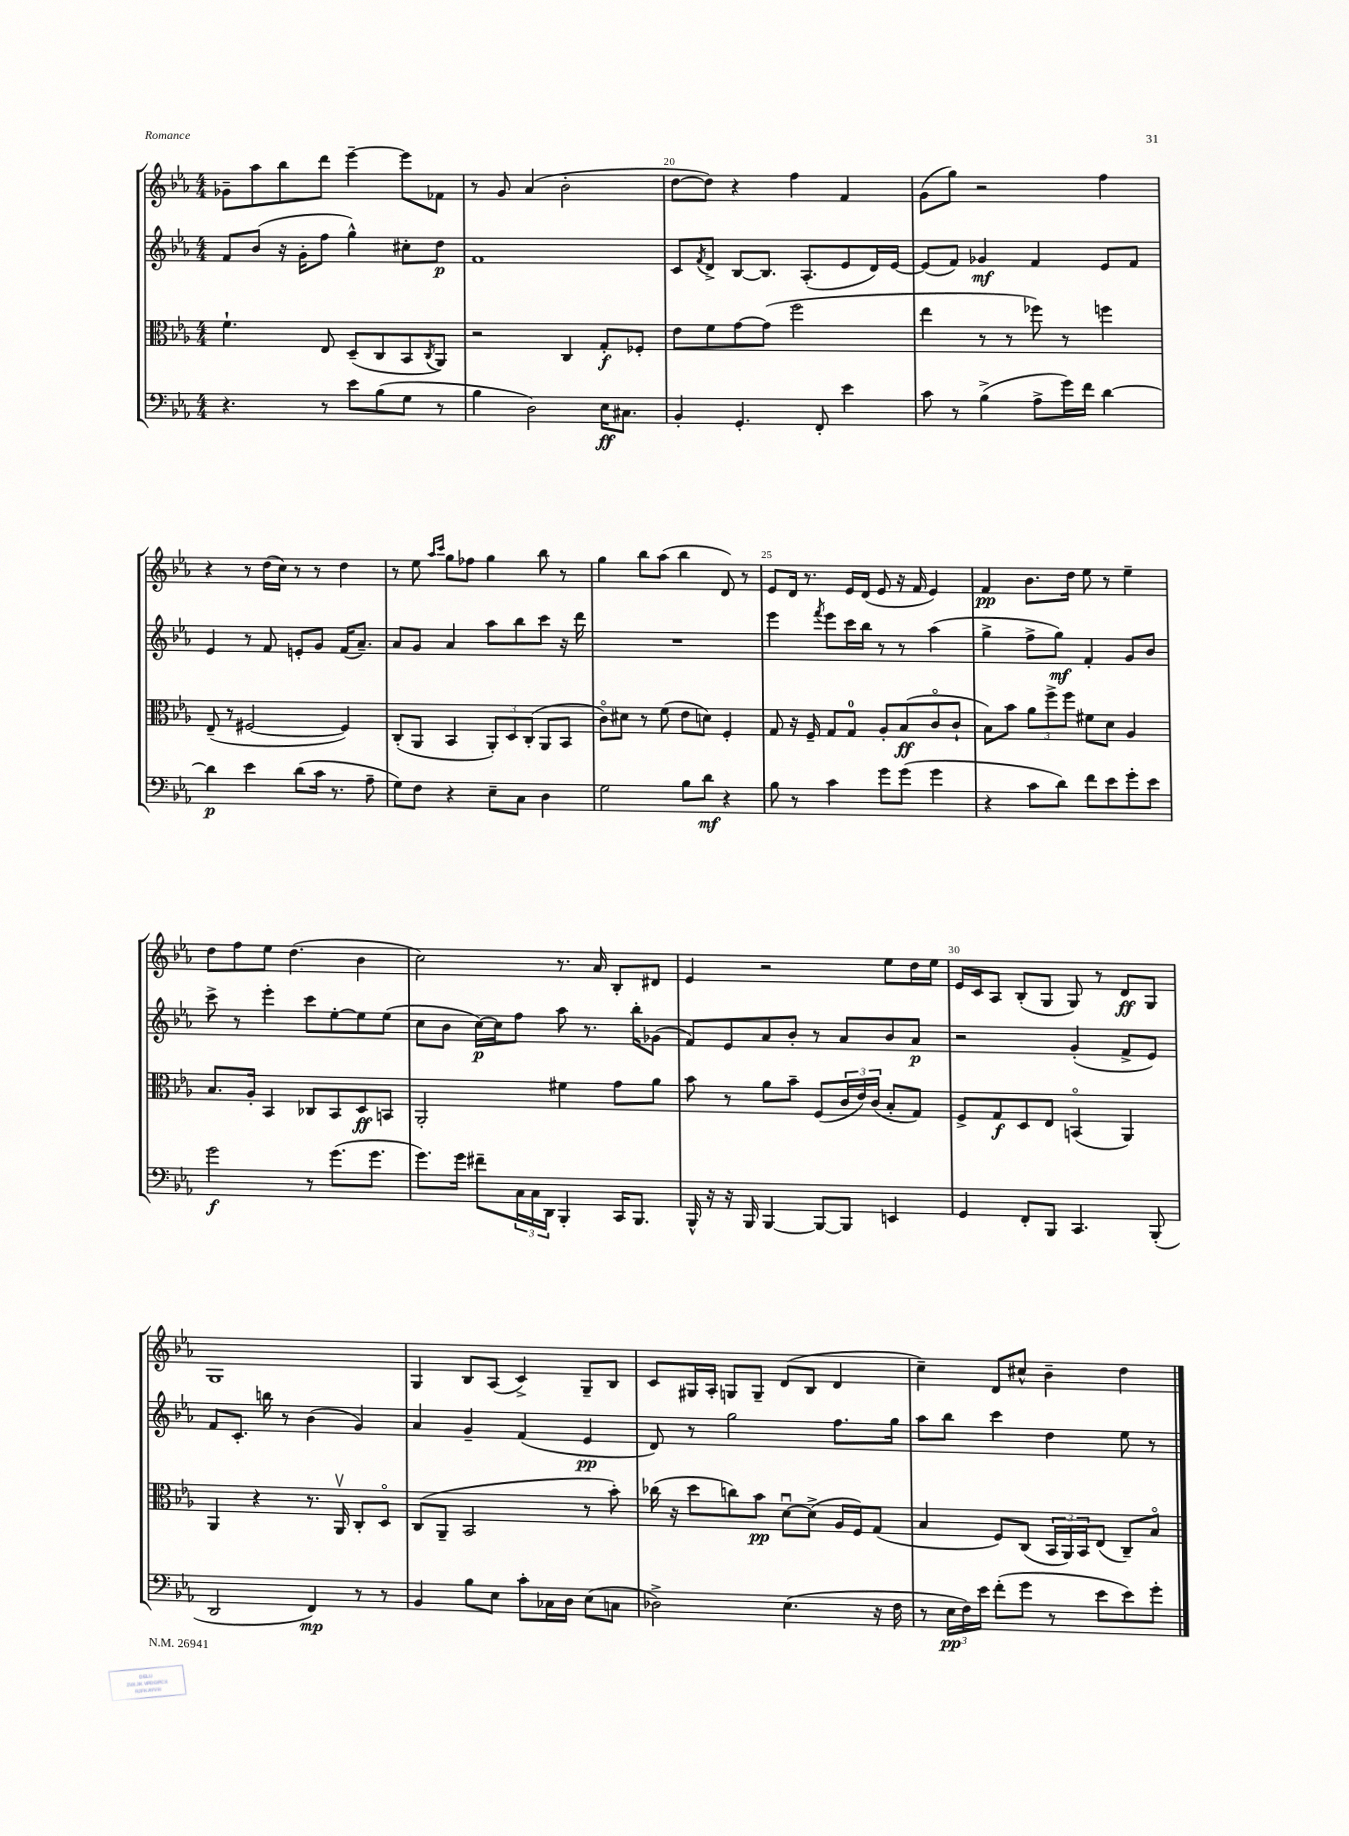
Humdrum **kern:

**kern	**dynam	**kern	**dynam	**kern	**dynam	**kern	**dynam
*part4	*part4	*part3	*part3	*part2	*part2	*part1	*part1
*staff4	*staff4	*staff3	*staff3	*staff2	*staff2	*staff1	*staff1
*clefF4	*	*clefC3	*	*clefG2	*	*clefG2	*
*k[b-e-a-]	*	*k[b-e-a-]	*	*k[b-e-a-]	*	*k[b-e-a-]	*
*M4/4	*	*M4/4	*	*M4/4	*	*M4/4	*
=18	=18	=18	=18	=18	=18	=18	=18
4.r	.	4.f`\	.	8f/L	.	8g-X~\L	.
.	.	.	.	(8b-/J	.	8aa-\	.
.	.	.	.	16r	.	8bb-\	.
.	.	.	.	16g'\KL	.	.	.
8r	.	8E-/	.	8ff\J	.	8ddd\J	.
8e-\L	.	(8D~/L	.	4gg^^\)	.	[4eee-~\	.
(8B-\	.	8C/	.	.	.	.	.
8G\J	.	8BB-/	.	8cc#X'\L	.	8eee-\L]	.
.	.	8qC/	.	.	.	.	.
8r	.	8AA-/J)	.	8dd\J	p	8f-X\J	.
=19	=19	=19	=19	=19	=19	=19	=19
4B-\	.	2r	.	1f	.	8r	.
.	.	.	.	.	.	8g/	.
2D\)	.	.	.	.	.	(4a-/	.
.	.	4C/	.	.	.	2b-'\	.
16E-\KL	ff	8G'/L	f	.	.	.	.
8.C#X\J	.	.	.	.	.	.	.
.	.	8F-X'/J	.	.	.	.	.
=20	=20	=20	=20	=20	=20	=20	=20
4BB-'/	.	8e-\L	.	8c/L	.	[8dd\L	.
.	.	.	.	8qf/	.	.	.
.	.	8f\	.	8d^/J	.	8dd\J])	.
4.GG'/	.	[8g\	.	[8B-/L	.	4r	.
.	.	(8g\J]	.	8.B-/J]	.	.	.
.	.	2ff\	.	.	.	4ff\	.
.	.	.	.	(8.A-'/L	.	.	.
8FF'/	.	.	.	.	.	.	.
4e-\	.	.	.	8e-/	.	4f/	.
.	.	.	.	16d/L)	.	.	.
.	.	.	.	[16e-/JJ	.	.	.
=21	=21	=21	=21	=21	=21	=21	=21
8c\	.	4ee-\	.	(8e-/L]	.	(8g\L	.
8r	.	.	.	8f/J)	.	8gg\J)	.
(4B-^\	.	8r	.	4g-X/	mf	2r	.
.	.	8r	.	.	.	.	.
8A-^\L	.	8ff-X\)	.	4f/	.	.	.
16g\L)	.	8r	.	.	.	.	.
16f\JJ	.	.	.	.	.	.	.
[4d\	.	4ffn\	.	8e-/L	.	4ff\	.
.	.	.	.	8f/J	.	.	.
!!LO:LB:g=z
=22	=22	=22	=22	=22	=22	=22	=22
4d\]	p	(8E-~/	.	4e-/	.	4r	.
.	.	8r	.	.	.	.	.
4e-\	.	[2F#X/	.	8r	.	8r	.
.	.	.	.	8f/	.	(16dd\LL	.
.	.	.	.	.	.	16cc\JJ)	.
(8d\L	.	.	.	8en'/L	.	8r	.
16c\Jk	.	.	.	8g/J	.	8r	.
8.r	.	.	.	.	.	.	.
.	.	4F#/])	.	(16f/KL	.	4dd\	.
.	.	.	.	8.a-~/J)	.	.	.
8A-~\	.	.	.	.	.	.	.
=23	=23	=23	=23	=23	=23	=23	=23
8G\L)	.	(8C'/L	.	8a-/L	.	8r	.
8F\J	.	8AA-/J	.	8g/J	.	8ee-\	.
.	.	.	.	.	.	16qqaa-/LL	.
.	.	.	.	.	.	16qqccc/JJ	.
4r	.	4BB-/	.	4a-/	.	8gg\L	.
.	.	.	.	.	.	8ff-X\J	.
8E-~\L	.	12AA-'/L)	.	8aa-\L	.	4gg\	.
.	.	12D/	.	.	.	.	.
8C\J	.	.	.	8bb-\	.	.	.
.	.	(12C'/J	.	.	.	.	.
4D\	.	8AA-/L	.	8ccc\J	.	8bb-\	.
.	.	8BB-/J	.	16r	.	8r	.
.	.	.	.	16ddd\	.	.	.
=24	=24	=24	=24	=24	=24	=24	=24
2G\	.	8c\L)	.	1r	.	4gg\	.
.	.	8d#X\J	.	.	.	.	.
.	.	8r	.	.	.	8bb-\L	.
.	.	(8f\	.	.	.	(8aa-\J	.
8B-\L	.	8e-\L	.	.	.	4bb-\	.
8d\J	mf	8dn\J)	.	.	.	.	.
4r	.	4F'/	.	.	.	8d/)	.
.	.	.	.	.	.	8r	.
=25	=25	=25	=25	=25	=25	=25	=25
8B-\	.	8G/	.	4eee-\	.	8e-/L	.
8r	.	16r	.	.	.	16d/Jk	.
.	.	16F~/	.	.	.	8.r	.
.	.	.	.	8qfff/	.	.	.
4c\	.	8G/L	.	8eee-\L	.	.	.
.	.	8G/J	.	16ccc\L	.	16e-/LL	.
.	.	.	.	16bb-\JJ	.	(16d/JJ	.
8g\L	.	8A-'/L	.	8r	.	8e-/	.
(8g\J	.	(8B-/	ff	8r	.	16r	.
.	.	.	.	.	.	16f/	.
4g\	.	8c/	.	(4aa-\	.	4e-/)	.
.	.	8c`/J	.	.	.	.	.
=26	=26	=26	=26	=26	=26	=26	=26
4r	.	8B-\L)	.	4gg^\	.	4f/	pp
.	.	8b-\J	.	.	.	.	.
8c\L	.	12a-\L	.	8ff^\L	.	8.b-\L	.
.	.	12ff^\	.	.	.	.	.
8d\J)	.	.	.	8gg\J)	mf	.	.
.	.	12ff\J	.	.	.	.	.
.	.	.	.	.	.	16dd\Jk	.
8f\L	.	8f#X\L	.	4f'/	.	8ee-\	.
8e-\	.	8d\J	.	.	.	8r	.
8g'\	.	4A-/	.	8g/L	.	4ee-~\	.
8e-\J	.	.	.	8b-/J	.	.	.
!!LO:LB:g=z
=27	=27	=27	=27	=27	=27	=27	=27
2g\	f	8.B-/L	.	8ccc^\	.	8dd\L	.
.	.	.	.	8r	.	8ff\	.
.	.	16A-'/Jk	.	.	.	.	.
.	.	4BB-/	.	4eee-'\	.	8ee-\J	.
.	.	.	.	.	.	(4.dd\	.
8r	.	8C-X/L	.	8ccc\L	.	.	.
(8.g\L	.	8BB-/	.	[8ee-'\	.	.	.
.	.	8D/	ff	8ee-\]	.	4b-\	.
8.g\J	.	.	.	.	.	.	.
.	.	8BBn/J	.	(8ee-\J	.	.	.
=28	=28	=28	=28	=28	=28	=28	=28
8.g\L)	.	2AA-'/	.	8cc\L	.	2cc\)	.
.	.	.	.	8b-\J	.	.	.
16g\Jk	.	.	.	.	.	.	.
8f#X~\L	.	.	.	[16cc\LL)	p	.	.
.	.	.	.	16cc\J]	.	.	.
24C\L	.	.	.	8ff\J	.	.	.
24C\	.	.	.	.	.	.	.
24DD\JJ	.	.	.	.	.	.	.
4BBB-'/	.	4f#X\	.	8aa-\	.	8.r	.
.	.	.	.	8.r	.	.	.
.	.	.	.	.	.	16a-/	.
16CC/KL	.	8g\L	.	.	.	8B-'/L	.
8.BBB-/J	.	.	.	16bb-'\KL	.	.	.
.	.	8a-\J	.	(8g-X\J	.	8d#X/J	.
=29	=29	=29	=29	=29	=29	=29	=29
16BBB-^^/	.	8b-\	.	8f/L)	.	4e-/	.
16r	.	.	.	.	.	.	.
16r	.	8r	.	8e-/	.	.	.
16BBB-/	.	.	.	.	.	.	.
[4BBB-/	.	8a-\L	.	8a-/	.	2r	.
.	.	8b-~\J	.	8b-'/J	.	.	.
8BBB-/L_	.	(8F/L	.	8r	.	.	.
8BBB-/J]	.	24c/L	.	8a-/L	.	.	.
.	.	24e-/)	.	.	.	.	.
.	.	(24c/JJ	.	.	.	.	.
4EEn/	.	8B-'/L	.	8b-/	.	8ee-\L	.
.	.	8G/J)	.	8a-/J	p	16dd\L	.
.	.	.	.	.	.	16ee-\JJ	.
=30	=30	=30	=30	=30	=30	=30	=30
4GG/	.	8F^/L	.	2r	.	16e-/LL	.
.	.	.	.	.	.	16c/J	.
.	.	8G/	f	.	.	8A-/J	.
8FF'/L	.	8D/	.	.	.	(8B-'/L	.
8BBB-/J	.	8E-/J	.	.	.	8G/J	.
4.CC/	.	(4BBn/	.	(4g'/	.	8G/)	.
.	.	.	.	.	.	8r	.
.	.	4AA-/)	.	8f^/L	.	8d/L	ff
(8BBB-'/	.	.	.	8e-/J)	.	8G/J	.
!!LO:LB:g=z
=31	=31	=31	=31	=31	=31	=31	=31
2DD/	.	4AA-/	.	8f/L	.	1G	.
.	.	.	.	8.c'/J	.	.	.
.	.	4r	.	.	.	.	.
.	.	.	.	16bbn\	.	.	.
.	.	.	.	8r	.	.	.
4FF/)	mp	8.r	.	(4b-\	.	.	.
.	.	16AA-v/	.	.	.	.	.
8r	.	8C'/L	.	4g/)	.	.	.
8r	.	8D/J	.	.	.	.	.
=32	=32	=32	=32	=32	=32	=32	=32
4BB-/	.	(8C/L	.	4a-/	.	4G/	.
.	.	8AA-~/J	.	.	.	.	.
8B-\L	.	2BB-/	.	4g~/	.	8B-/L	.
8E-\J	.	.	.	.	.	(8A-/J	.
8c'\L	.	.	.	(4f/	.	4c^/)	.
16C-X\L	.	.	.	.	.	.	.
16D\JJ	.	.	.	.	.	.	.
(8E-\L	.	8r	.	4e-/	pp	8G~/L	.
8Cn\J	.	8b-'\)	.	.	.	8B-/J	.
=33	=33	=33	=33	=33	=33	=33	=33
2D-X^\)	.	(16cc-X\	.	8d/)	.	8c/L	.
.	.	16r	.	.	.	.	.
.	.	8dd\L	.	8r	.	16G#X/L	.
.	.	.	.	.	.	16A-'/JJ	.
.	.	8ccn\)	.	2gg\	.	8Gn/L	.
.	.	8b-\J	pp	.	.	8G~/J	.
(4.E-\	.	[8du\L	.	.	.	(8d/L	.
.	.	(8d^\J]	.	.	.	8B-/J	.
.	.	16A-/LL	.	8.ff\L	.	4d/	.
.	.	16F/J)	.	.	.	.	.
16r	.	(8G/J	.	.	.	.	.
16F\	.	.	.	16gg\Jk	.	.	.
=34	=34	=34	=34	=34	=34	=34	=34
8r	.	4B-/	.	8aa-\L	.	4cc~\)	.
24E-\LL	pp	.	.	8bb-\J	.	.	.
24F\)	.	.	.	.	.	.	.
24e-\JJ	.	.	.	.	.	.	.
(8f'\L	.	8F/L)	.	4ccc\	.	8d/L	.
8g\J	.	(8C/J	.	.	.	8cc#X^^/J	.
8r	.	24BB-/LL	.	4dd\	.	4b-~\	.
.	.	24AA-/)	.	.	.	.	.
.	.	24BB-/J	.	.	.	.	.
8e-\L	.	(8E-/J	.	.	.	.	.
8e-\)	.	8C~/L)	.	8ee-\	.	4dd\	.
8g'\J	.	8B-/J	.	8r	.	.	.
==	==	==	==	==	==	==	==
*-	*-	*-	*-	*-	*-	*-	*-
